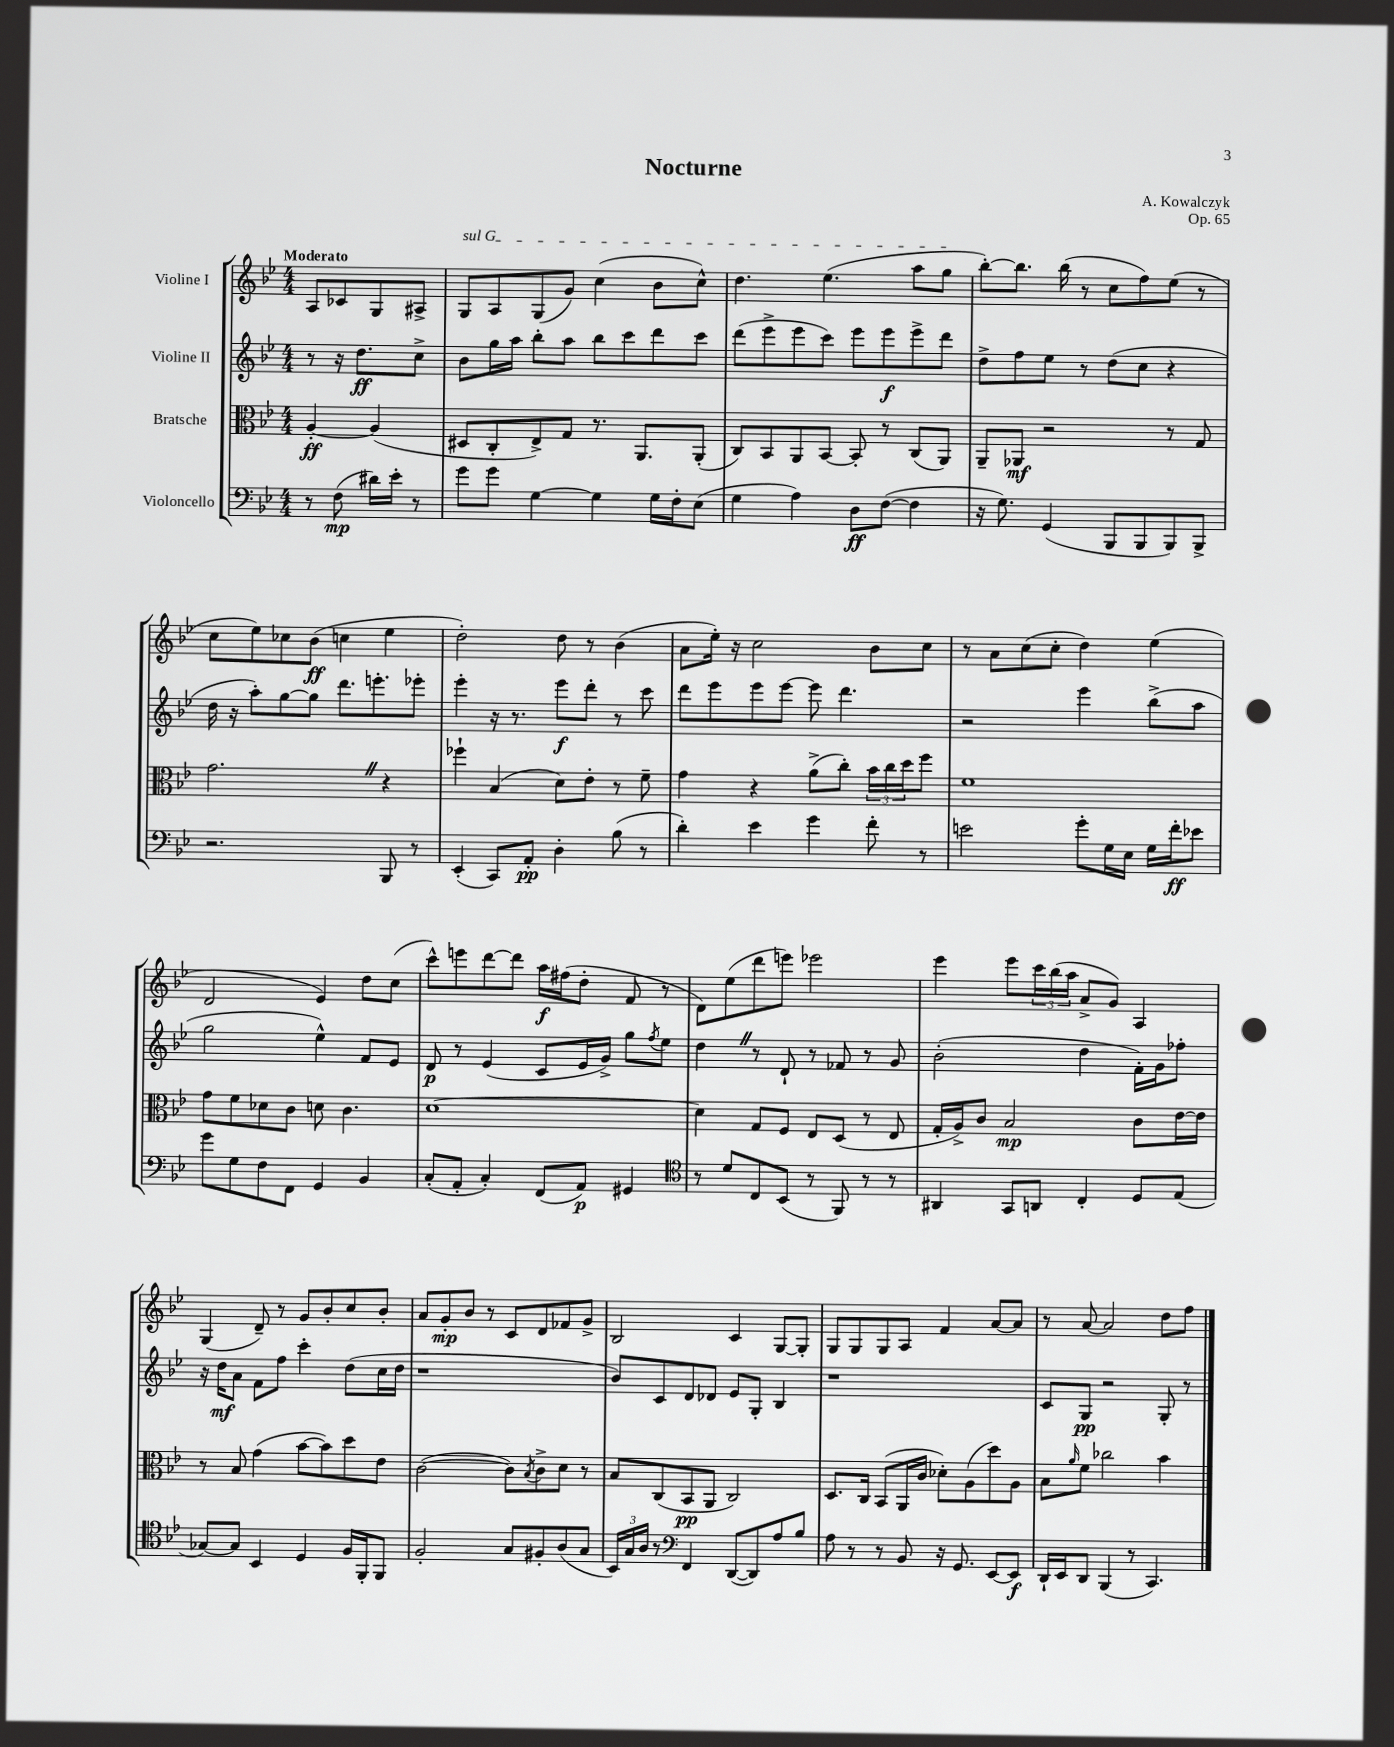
\header { title = "Nocturne" composer = "A. Kowalczyk" opus = "Op. 65" }
<<
\new StaffGroup <<
\new Staff = "s0" \with { instrumentName = "Violine I" } {
    \clef treble \key bes \major \numericTimeSignature \time 4/4 \partial 2 \tempo "Moderato"
    a8 ces'8 g8 ais8-> |
    \once \override TextSpanner.bound-details.left.text = \markup { \italic "sul G" } g8\startTextSpan a8 g8( g'8) c''4( bes'8 c''8-^) |
    d''4. ees''4.( a''8 g''8\stopTextSpan |
    bes''8~-.) bes''8. bes''16( r8 c''8 f''8) ees''8( r8 |
    c''8 ees''8) ces''8 bes'8\ff( c''4 ees''4 |
    d''2-.) d''8 r8 bes'4( |
    a'8 ees''16-.) r16 c''2 bes'8 c''8 |
    r8 a'8 c''8( c''8-. d''4) ees''4( |
    d'2 ees'4) d''8 c''8( |
    c'''8-^) e'''8 d'''8~ d'''8 a''16\f fis''16( d''8-. f'8 r8 |
    d'8) ees''8( d'''8 e'''8) ees'''2 |
    ees'''4 ees'''8 \tuplet 3/2 { c'''16 bes''16( a''16 } a'8-> g'8) a4 |
    g4( d'8--) r8 g'8 bes'8-. c''8 bes'8-. |
    a'8 g'8-.\mp bes'8 r8 c'8 d'8 fes'8 g'8-> |
    bes2 c'4 g8~ g8-. |
    g8 g8 g8 a8 f'4 a'8~ a'8 |
    r8 a'8~ a'2 d''8 f''8 \bar "|." |
}
\new Staff = "s1" \with { instrumentName = "Violine II" } {
    \clef treble \key bes \major \numericTimeSignature \time 4/4 \partial 2
    r8 r16 d''8.\ff c''8-> |
    bes'8 g''16 a''16 bes''8-. a''8 bes''8 c'''8 d'''8 c'''8 |
    d'''8( ees'''8-> ees'''8 c'''8) ees'''8 ees'''8\f ees'''8-> d'''8 |
    d''8-> f''8 ees''8 r8 d''8( c''8 r4 |
    d''16 r16 a''8-.) g''8~ g''8 d'''8. e'''8.-. ees'''8-. |
    ees'''4-. r16 r8. ees'''8\f d'''8-. r8 c'''8 |
    d'''8 ees'''8 ees'''8 ees'''8~ ees'''8 d'''4. |
    r2 ees'''4 bes''8->( a''8 |
    g''2 ees''4-^) f'8 ees'8 |
    d'8\p r8 ees'4( c'8 ees'16 g'16->) g''8 \acciaccatura { f''8 } ees''8 |
    d''4 \once \override BreathingSign.text = \markup { \musicglyph "scripts.caesura.straight" } \breathe r8 d'8-! r8 fes'8 r8 g'8 |
    bes'2-.( d''4 f'16-.) g'16 fes''8-. |
    r16 d''16\mf a'8 f'8 f''8 c'''4-. d''8( c''16 d''16 |
    r1 |
    bes'8) c'8 d'8 des'8 ees'8 g8-. bes4 |
    r1 |
    c'8 g8\pp r2 g8-. r8 \bar "|." |
}
\new Staff = "s2" \with { instrumentName = "Bratsche" } {
    \clef alto \key bes \major \numericTimeSignature \time 4/4 \partial 2
    a4~-.\ff a4( |
    dis8 c8-. ees8->) g8 r8. a,8. a,8-.( |
    c8) bes,8 a,8 bes,8~ bes,8-. r8 c8( a,8) |
    a,8-- aes,8\mf r2 r8 g8 |
    g'2. \once \override BreathingSign.text = \markup { \musicglyph "scripts.caesura.straight" } \breathe r4 |
    fes''4-! bes4( d'8) ees'8-. r8 f'8-- |
    g'4 r4 a'8->( c''8-.) \tuplet 3/2 { bes'16 c''16 d''16 } f''8 |
    f'1 |
    g'8 f'8 des'8 c'8 d'8 c'4. |
    d'1~ |
    d'4 g8 f8 ees8 d8( r8 ees8 |
    g16-. a16->) c'8 bes2\mp c'8 ees'16~ ees'16 |
    r8 bes8 g'4( bes'8~ bes'8) d''8 ees'8 |
    c'2~( c'8) \acciaccatura { bes8 } c'8-> d'8 r8 |
    bes8 c8( bes,8\pp a,8 c2) |
    d8. c16 bes,8( a,16 c'16 des'8-.) a8( d''8) a8 |
    bes8 \grace { a'16 } f'8 ces''2 bes'4 \bar "|." |
}
\new Staff = "s3" \with { instrumentName = "Violoncello" } {
    \clef bass \key bes \major \numericTimeSignature \time 4/4 \partial 2
    r8 f8\mp( dis'16) ees'16-. r8 |
    g'8 g'8 g4~ g4 g16 f16-. ees8( |
    g4 a4) d8\ff f8~( f4 |
    r16 g8.) g,4( bes,,8 bes,,8 bes,,8) bes,,8-> |
    r2. bes,,8 r8 |
    ees,4-.( c,8) a,8-.\pp d4-. bes8( r8 |
    d'4-.) ees'4 g'4 f'8-. r8 |
    e'2 g'8-. g16 ees16 g16 f'16-.\ff ees'8 |
    g'8 g8 f8 f,8 g,4 bes,4 |
    c8-.( a,8-. c4-.) f,8( a,8\p) gis,4 |
    \clef tenor r8 d'8 c8 bes,8( r8 f,8) r8 r8 |
    ais,4 g,8 a,8 c4-. d8 ees8( |
    ges8~) ges8 bes,4 d4 f16 f,16-. f,8 |
    f2-. g8 fis8-. a8( g8 |
    \tuplet 3/2 { bes,16) g16 a16 } r8 \clef bass f,4 d,8~( d,8) a8 bes8 |
    a8 r8 r8 bes,8 r16 g,8. ees,8~ ees,8\f |
    d,16-! ees,16 d,8 bes,,4( r8 c,4.) \bar "|." |
}
>>
>>
\layout { \context { \Score \remove "Bar_number_engraver" } }
